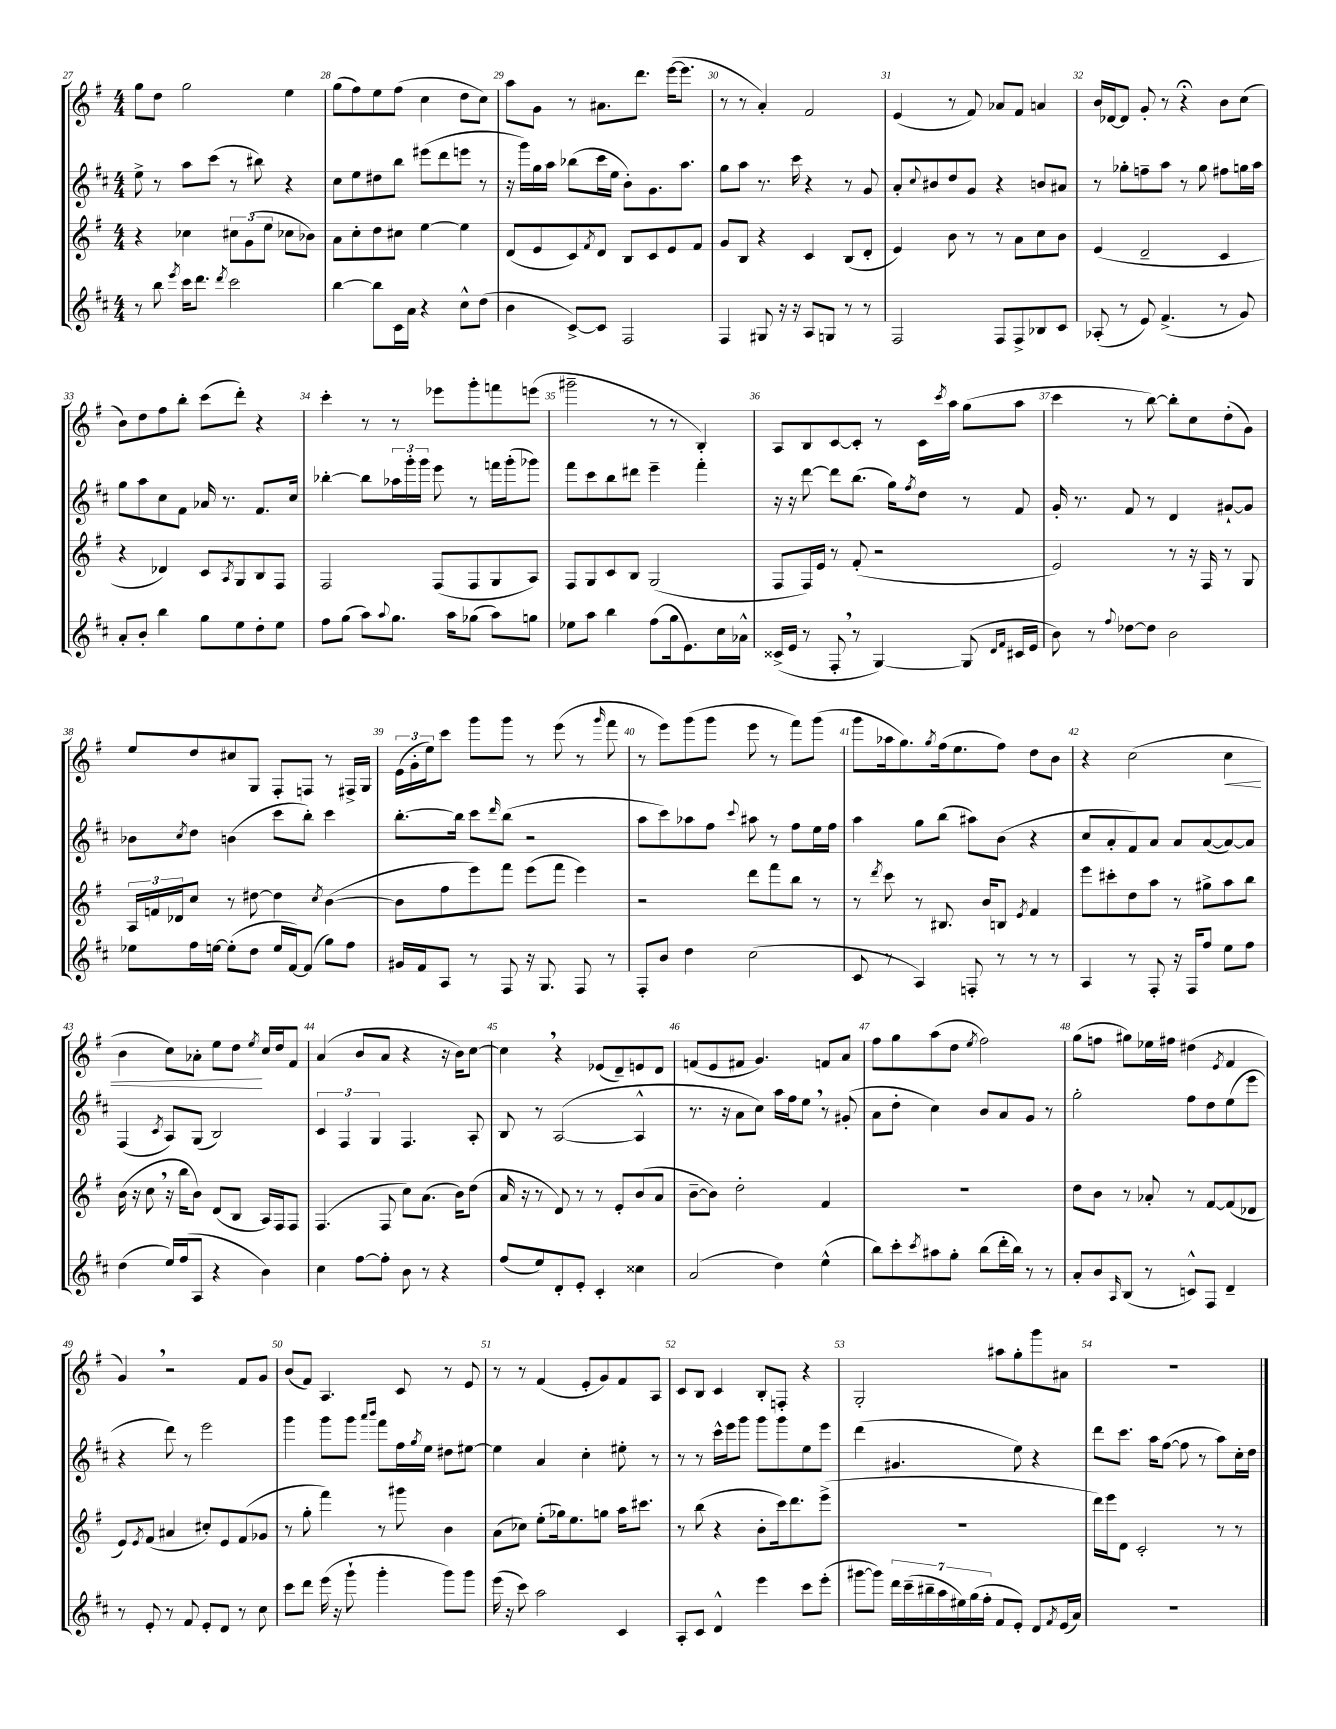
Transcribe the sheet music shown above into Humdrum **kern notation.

**kern	**kern	**kern	**kern	**dynam
*part4	*part3	*part2	*part1	*part1
*staff4	*staff3	*staff2	*staff1	*staff1
*clefG2	*clefG2	*clefG2	*clefG2	*
*k[f#c#]	*k[f#]	*k[f#c#]	*k[f#]	*
*M4/4	*M4/4	*M4/4	*M4/4	*
=27	=27	=27	=27	=27
8r	4r	8ee^\	8gg\L	.
8bb\	.	8r	8dd\J	.
8qeee/	.	.	.	.
16ccc#\KL	4cc-X\	8aa\L	2gg\	.
8.ddd\J	.	.	.	.
.	.	(8ccc#\J	.	.
8qddd/	.	.	.	.
2ccc#\	12cc#X\L	8r	.	.
.	(12g\	.	.	.
.	.	8bb#X\)	.	.
.	12ee\J	.	.	.
.	8cc-X\L	4r	4ee\	.
.	8b-X\J)	.	.	.
=28	=28	=28	=28	=28
[4bb\	8a\L	8cc#\L	(8gg\L	.
.	8cc'\	8ee\	8ff#\)	.
8bb\L]	8dd\	8dd#X\	8ee\	.
16c#\L	8cc#X\J	8bb\J	(8ff#\J	.
16a\JJ	.	.	.	.
4r	[4ee\	(8eee#X\L	4cc\	.
.	.	8ddd\	.	.
8cc#^^\L	4ee\]	8eeen\J	8dd\L	.
(8dd\J	.	8r	8cc\J)	.
=29	=29	=29	=29	=29
4b\	(8d/L	16r	8aa\L	.
.	.	16ggg\LL)	.	.
.	8e/	16gg\	8g\J	.
.	.	16aa\JJ	.	.
[8c#^/L)	8c/)	(8bb-X\L	8r	.
.	8qf#/	.	.	.
8c#/J]	8d/J	16ccc#\L	8.a#X\L	.
.	.	16ee\JJ	.	.
2F#/	8B/L	8b'\L)	.	.
.	.	.	8.ddd\J	.
.	8c/	8.g\	.	.
.	8e/	.	([16eee\KL	.
.	.	8.aa\J	8.eee\J]	.
.	8f#/J	.	.	.
=30	=30	=30	=30	=30
4F#/	8g/L	8gg\L	8r	.
.	8B/J	8aa\J	8r	.
8G#X/	4r	8.r	4a'/)	.
16r	.	.	.	.
16r	.	16ccc#\	.	.
8A/L	4c/	4r	2f#/	.
8Gn/J	.	.	.	.
8r	(8B/L	8r	.	.
8r	8d'/J	8g/	.	.
=31	=31	=31	=31	=31
2F#/	4e/)	8a'/L	(4e/	.
.	.	8qqcc#/	.	.
.	.	8b#X/	.	.
.	8b\	8dd/	8r	.
.	8r	8g/J	8f#/)	.
8F#/L	8r	4r	8a-X/L	.
8F#^/	8a\L	.	8f#/J	.
8B-X/	8cc\	8bn/L	4an/	.
8c#/J	8b\J	8a#X/J	.	.
=32	=32	=32	=32	=32
(8A-X'/	(4e/	8r	16b/LL	.
.	.	.	[16d-X/J	.
8r	.	8gg-X'\L	8d-/J]	.
8e/)	2d~/	8ffn~\	8g'/	.
(4.f#^/	.	8aa\J	8r	.
.	.	8r	4r;<	.
.	.	8gg-\	.	.
8r	4c/	8ff#X\L	8b\L	.
8g/)	.	16ggn\L	(8cc\J	.
.	.	16aa\JJ	.	.
!!LO:LB:g=z
=33	=33	=33	=33	=33
8a'/L	4r	8gg\L	8b\L)	.
8b'/J	.	8aa\	8dd\	.
4bb\	4d-X/)	8cc#\	8ff#\	.
.	.	8f#\J	8bb'\J	.
8gg\L	8c/L	16a-X/	(8ccc\L	.
.	.	8.r	.	.
.	8qA/	.	.	.
8ee\	8G/	.	8ddd'\J)	.
8dd'\	8B/	8.f#/L	4r	.
8ee\J	8F#/J	.	.	.
.	.	16cc#/Jk	.	.
=34	=34	=34	=34	=34
8ff#\L	2F#/	[4bb-X'\	4ccc'\	.
(8gg\J	.	.	.	.
8aa\L)	.	8bb-\L]	8r	.
8qqaa/	.	.	.	.
8.gg\J	.	24aa-X\L	8r	.
.	.	24ggg'\	.	.
.	.	24ggg\JJ	.	.
.	(8F#/L	8eee\	8eee-X\L	.
16aa\KL	.	.	.	.
(8gg-X\J	8F#/	8r	8ggg'\	.
8aa\L)	8G/	16fffn\LL	8fffn\	.
.	.	(16ggg'\J	.	.
8ggn\J	8A/J)	8ggg-X\J)	(8eeen\J	.
=35	=35	=35	=35	=35
8ee-X\L	8F#/L	8fff#\L	2ggg#X~\	.
8aa\J	8G/	8ccc#\	.	.
4bb\	8c/	8bb\	.	.
.	8B/J	8ddd#X\J	.	.
(8ff#\L	(2G/	4eee~\	8r	.
16gg\k	.	.	8r	.
8.e\)	.	.	.	.
.	.	4fff#'\	4B'/)	.
16cc#\L	.	.	.	.
16a-X^^\JJ	.	.	.	.
=36	=36	=36	=36	=36
(16c##X^/LL	8F#/L	16r	8A/L	.
16e/JJ	.	16r	.	.
8r	16F#/L)	[8ddd\	8B/	.
.	16e/JJ	.	.	.
8F#',/	8r	8ddd\L]	[8c/	.
8r	(8f#'/	(8.bb\J	8c'/J]	.
[4G/)	2r	.	8r	.
.	.	16gg\KL)	.	.
.	.	8qff#/	.	.
.	.	8dd\J	16c\LL	.
.	.	.	8qccc/	.
.	.	.	16aa\JJ	.
(8G/]	.	8r	(8gg\L	.
16qqd/LL	.	.	.	.
16qqf#/JJ	.	.	.	.
16c#X/LL	.	8f#/	8aa\J	.
16e/JJ	.	.	.	.
=37	=37	=37	=37	=37
8b\)	2e/)	16g'/	4ccc\	.
.	.	8.r	.	.
8r	.	.	.	.
8qqff#/	.	.	.	.
[8dd-X\L	.	8f#/	8r	.
8dd-\J]	.	8r	[8bb\)	.
2b\	8r	4d/	8bb'\L]	.
.	16r	.	8cc\	.
.	16F#/	.	.	.
.	8r	[8g#X`/L	(8dd'\	.
.	8G/	8g#/J]	8g\J)	.
!!LO:LB:g=z
=38	=38	=38	=38	=38
8ee-X\L	24A/LL	8b-X\L	8ee/L	.
.	24fn/	.	.	.
.	24d-X/J	.	.	.
.	.	8qcc#/	.	.
16ff#\L	8cc/J	8dd\J	8dd/	.
[16een\JJ	.	.	.	.
(8ee'\L]	8r	(4bn\	8cc#X/	.
8dd\J	[8dd#X\	.	8G/J	.
16ee/LL	4dd#\]	8ccc#\L	8F#'/L	.
[16f#/J)	.	.	.	.
(8f#/J]	.	8bb'\J)	8Fn/J	.
.	8qcc/	.	.	.
8gg\L)	([4b\	4ccc#\	8r	.
8ff#\J	.	.	16F#X^/LL	.
.	.	.	16G/JJ	.
=39	=39	=39	=39	=39
16g#X/LL	8b\L]	[8.bb'\L	(24e\LL	.
.	.	.	24g'\	.
16f#/J	.	.	.	.
.	.	.	24ee\J)	.
8A/J	8ff#\	.	8ccc\J	.
.	.	16bb\Jk]	.	.
8r	8eee\)	8ccc#\L	8ggg\L	.
.	.	16qqddd/	.	.
8F#/	8fff#\J	(8bb\J	8ggg\J	.
16r	(8eee\L	2r	8r	.
8.G/	.	.	.	.
.	8fff#\J	.	(8eee\	.
8F#/	4eee\)	.	8r	.
.	.	.	16qqggg/	.
8r	.	.	8fff#\	.
=40	=40	=40	=40	=40
8F#'/L	2r	8aa\L	8r	.
8b/J	.	8ccc#\)	8eee\L)	.
4dd\	.	8aa-X\	(8ggg\	.
.	.	8ff#\J	8ggg\J	.
.	.	8qqccc#/	.	.
(2cc#\	8ddd\L	8aa#X\	8eee\	.
.	8fff#\	8r	8r	.
.	8bb\J	8ff#\L	8fff#\L)	.
.	8r	16ee\L	(8ggg\J	.
.	.	16ff#\JJ	.	.
=41	=41	=41	=41	=41
8c#/	8r	4aa\	8ggg\L	.
.	8qddd/	.	.	.
8r	8ccc\	.	16aa-X\k	.
.	.	.	8.gg\)	.
4A/)	8r	8gg\L	.	.
.	.	.	8qgg/	.
.	8.B#X/	(8bb\J	(16ff#\k	.
.	.	.	8.ee\	.
8Fn'/	.	8aa#X\L)	.	.
.	16b/KL	.	.	.
8r	8Bn/J	(8b\J	8ff#\J)	.
.	8qe/	.	.	.
8r	4f#/	4r	8dd\L	.
8r	.	.	8b\J	.
=42	=42	=42	=42	=42
4A/	8eee\L	8cc#/L	4r	.
.	8ccc#X'\	8a'/	.	.
8r	8dd\	8f#/)	(2cc\	.
8F#'/	8aa\J	8a/J	.	.
16r	8r	8a/L	.	.
16F#/KL	.	.	.	.
8ff#/J	8gg#X^\L	([8a/	.	.
!	!	!	!	!LO:HP:b
8ee\L	8aa\	8a/_)	4cc\	<
8ff#\J	8bb\J	8a/J]	.	.
!!LO:LB:g=z
=43	=43	=43	=43	=43
(4dd\	(16b\	(4F#/	4b\	.
.	16r	.	.	.
.	8cc,\	.	.	.
.	.	8qc#/	.	.
16ee/LL)	16r	8A/L)	8cc\L)	.
(16ff#/J	16bb\KL	.	.	.
8A/J	8b\J)	(8G/J	8a-X'\J	.
4r	(8d/L	2B/)	8ee\L	.
.	8B/J	.	8dd\J	.
.	.	.	8qee/	.
4b\)	16A/LL)	.	16cc/LL	[
.	16F#/J	.	16dd/J	.
.	8F#/J	.	8f#/J	.
=44	=44	=44	=44	=44
4cc#\	(4.F#/	6c#/	(4a/	.
.	.	6F#/	.	.
[8ff#\L	.	.	8b/L	.
.	.	6G/	.	.
8ff#'\J]	8F#/	.	8a/J	.
8b\	8cc\L)	4.F#/	4r	.
8r	(8.a\J	.	.	.
4r	.	.	16r	.
.	16b\KL)	.	16b\KL)	.
.	(8dd\J	8A'/	[8cc\J	.
=45	=45	=45	=45	=45
(8ff#/L	16a/	8B/	4cc,\]	.
.	16r	.	.	.
8ee/)	8r	8r	.	.
8d'/	8d/)	([2A/	4r	.
8e'/J	8r	.	.	.
4c#'/	8r	.	(8e-X/L	.
.	8e'/L	.	8d~/)	.
4cc##X\	(8b/	4A^^/]	8en/	.
.	8a/J	.	8d/J	.
=46	=46	=46	=46	=46
(2a/	[8b~\L	8.r	(8fn/L	.
.	8b\J])	.	8e/	.
.	.	16r	.	.
.	2dd'\	8a\L	8f#X/J	.
.	.	8cc#\J)	4.g/)	.
4dd\)	.	16aa\LL	.	.
.	.	16ff#\J	.	.
.	.	8ee,\J	.	.
(4ee^^\	4f#/	8r	8fn/L	.
.	.	(8g#X'/	8a/J	.
=47	=47	=47	=47	=47
8bb\L)	1r	8a\L	8ff#\L	.
8ccc#'\	.	8dd'\J	8gg\	.
8qccc#/	.	.	.	.
8aa#X\	.	4cc#\)	(8aa\	.
8gg'\J	.	.	8dd\J	.
.	.	.	8qee/	.
(8bb\L	.	8b/L	2ff#\)	.
16ddd'\L	.	8a/	.	.
16bb\JJ)	.	.	.	.
8r	.	8g/J	.	.
8r	.	8r	.	.
=48	=48	=48	=48	=48
8a'/L	8dd\L	2gg'\	(8gg\L	.
8b/	8b\J	.	8ffn\J	.
16qqA/	.	.	.	.
(8B/J	8r	.	8gg#X\L)	.
8r	8a-X'/	.	16ee-X\L	.
.	.	.	16ff#X\JJ	.
8cn^^/L)	8r	8ff#\L	(4dd#X\	.
8F#/J	[8f#/L	8dd\	.	.
.	.	.	8qe/	.
4d~/	(8f#/]	(8ee\	4f#/	.
.	8d-X/J	8eee\J	.	.
!!LO:LB:g=z
=49	=49	=49	=49	=49
8r	8e/L)	4r	4g,/)	.
.	8qe/	.	.	.
8e'/	(8f#/J	.	.	.
8r	4a#X/	8ddd\)	2r	.
8f#/	.	8r	.	.
8e'/L	8cc#X'/L)	2eee\	.	.
8d/J	8e/	.	.	.
8r	(8f#/	.	8f#/L	.
8cc#\	8g-X/J	.	8g/J	.
=50	=50	=50	=50	=50
8ccc#\L	8r	4ggg\	(8b/L	.
8ddd\J	8gg'\	.	8f#/J)	.
(16eee\	4fff#\)	8ggg\L	4.A/	.
16r	.	.	.	.
8ggg`\	.	8ggg\J	.	.
.	.	16qqaaa/LL	.	.
.	.	16qqbbb/JJ	.	.
4ggg'\	8r	8fff#\L	.	.
.	8ggg#X\	16ff#\L	8c/	.
.	.	8qgg/	.	.
.	.	16ee\JJ	.	.
8ggg\L)	4b\	8dd#X\L	8r	.
8ggg\J	.	[8ee#X\J	8e/	.
=51	=51	=51	=51	=51
(16eee\	(8a\L	4ee#\]	8r	.
16r	.	.	.	.
8ccc#\)	8cc-X\J)	.	8r	.
2aa\	(8ee'\L	4a/	(4f#/	.
.	16gg-X\k)	.	.	.
.	8.ee\	.	.	.
.	.	4cc#'\	8e'/L	.
.	8ggn\J	.	8g/)	.
4c#/	16aa\KL	8ee#X'\	8f#/	.
.	8.ccc#X\J	.	.	.
.	.	8r	8A/J	.
=52	=52	=52	=52	=52
8A'/L	8r	8r	8c/L	.
8c#/J	(8bb\	8r	8B/J	.
4d^^/	4r	16ccc#^^\LL	4c/	.
.	.	16eee\J	.	.
.	.	8ggg\J	.	.
4eee\	8b'\L	8ggg\L	8B'/L	.
.	16ccc\k)	8ggg\	8Fn'/J	.
.	8.ddd\	.	.	.
8ccc#\L	.	8ee\	4r	.
(8eee'\J	(8eee^\J	8eee\J	.	.
=53	=53	=53	=53	=53
[8ggg#X\L	1r	(4ddd\	2G'/	.
8ggg#\J])	.	.	.	.
28ddd\LL	.	4.g#X/	.	.
(28ccc#~\	.	.	.	.
28bb#X~\	.	.	.	.
28aa\	.	.	.	.
28ee#X\)	.	.	.	.
(28gg\	.	.	.	.
28ff#'\JJ	.	.	.	.
8f#/L	.	.	8aa#X\L	.
8e'/J)	.	8ee\)	8gg'\	.
8d/L	.	4r	8ggg\	.
8qf#/	.	.	.	.
(16e/L	.	.	8a#X\J	.
16a/JJ)	.	.	.	.
=54	=54	=54	=54	=54
1r	16ddd\LL)	8ddd\L	1r	.
.	16eee\J	.	.	.
.	8d\J	8.ccc#\J	.	.
.	2c'/	.	.	.
.	.	16aa\KL	.	.
.	.	([8ff#\J	.	.
.	.	8ff#\]	.	.
.	.	8r	.	.
.	8r	8aa\L)	.	.
.	8r	16cc#'\L	.	.
.	.	16dd\JJ	.	.
==	==	==	==	==
*-	*-	*-	*-	*-
